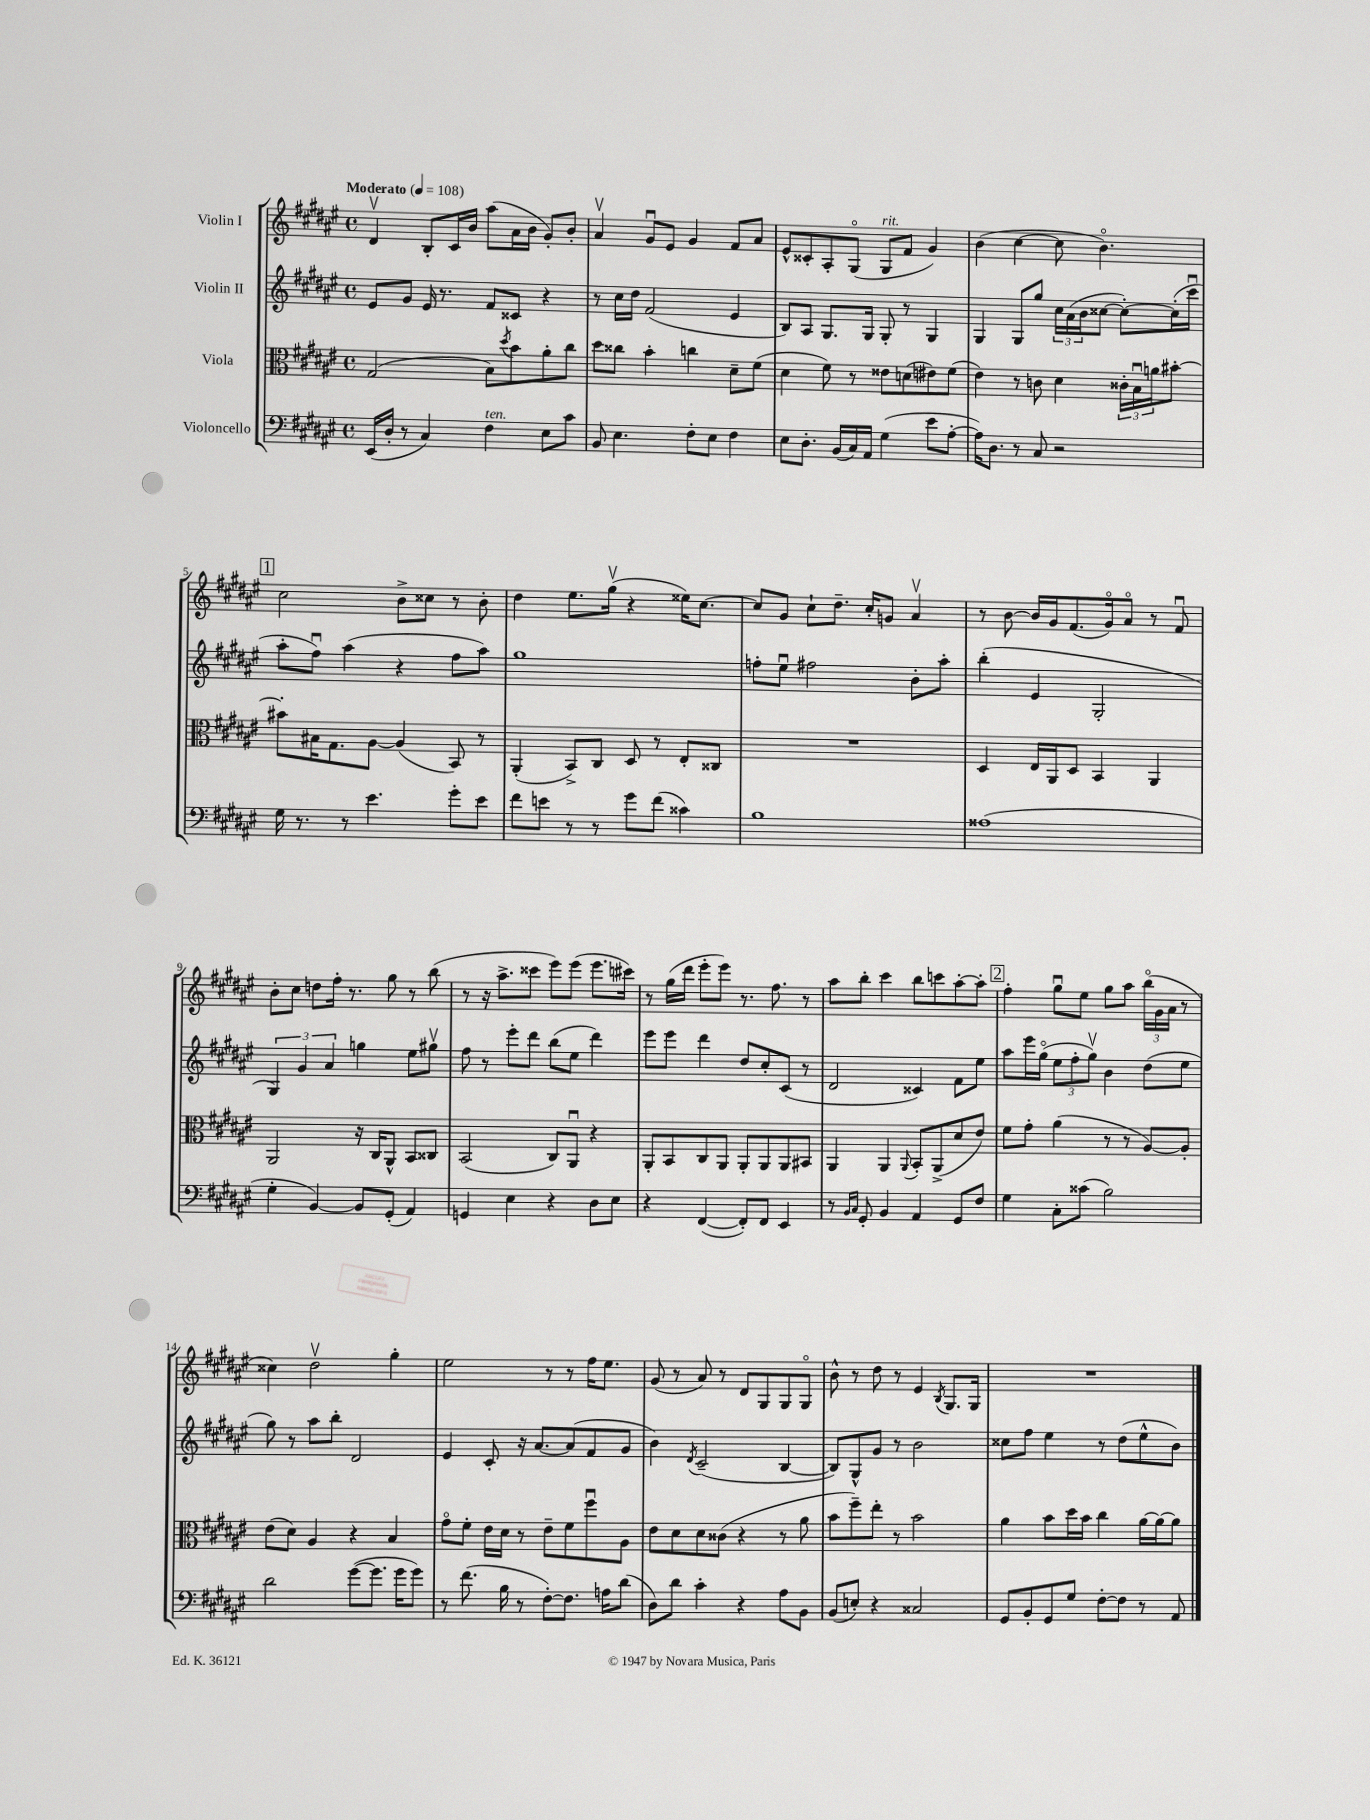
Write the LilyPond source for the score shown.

<<
\new StaffGroup <<
\new Staff = "s0" \with { instrumentName = "Violin I" } {
    \clef treble \key fis \major \defaultTimeSignature \time 4/4 \tempo "Moderato" 4 = 108
    dis'4\upbow b8-. cis'16 b'16 ais''8( ais'16 b'16 gis'8-.) b'8-. |
    ais'4\upbow gis'8\downbow eis'8 gis'4 fis'8 ais'8 |
    eis'8-^ cisis'8-. ais8-. gis8\flageolet( gis8^\markup { \italic "rit." } fis'8 gis'4) |
    b'4( cis''4~ cis''8 b'4.\flageolet) |
    \mark \markup { \box "1" } cis''2 b'8-> cisis''8 r8 b'8-. |
    dis''4 eis''8. gis''16\upbow( r4 eisis''16) cis''8.~ |
    cis''8 gis'8 cis''8-! dis''8.-- cis''16-. g'8 ais'4\upbow |
    r8 b'8~ b'16 gis'16 fis'8.( gis'16\flageolet) ais'8\flageolet r8 fis'8\downbow |
    b'8-. cis''8 d''8 fis''16-. r8. gis''8 r8 b''8( |
    r8 r16 ais''8.-> cisis'''8 eis'''8) eis'''8( eis'''8. cis'''16) |
    r8 gis''16( dis'''16 eis'''8-. eis'''8) r8. fis''8. r8 |
    ais''8 b''8-. cis'''4 b''8 c'''8 ais''8~-. ais''8-. |
    \mark \markup { \box "2" } fis''4-. gis''8\downbow eis''8 gis''8 ais''8 \tuplet 3/2 { b''16\flageolet( gis'16 ais'16 } r8 |
    cisis''4) dis''2\upbow gis''4-. |
    eis''2 r8 r8 fis''16 eis''8. |
    gis'8( r8 ais'8) r8 dis'8 gis8 gis8 gis8\flageolet |
    b'8-^ r8 dis''8 r8 eis'4 \acciaccatura { b8 } gis8. gis16 |
    R1 \bar "|." |
}
\new Staff = "s1" \with { instrumentName = "Violin II" } {
    \clef treble \key fis \major \defaultTimeSignature \time 4/4
    eis'8 gis'8 eis'16 r8. fis'8 cisis'8 r4 |
    r8 cis''16 dis''16 fis'2( eis'4 |
    b8) ais8 gis8. gis16 gis8-. r8 gis4 |
    gis4 gis8 gis''8 \tuplet 3/2 { cis''16 ais'16( b'16 } cisis''8~ cisis''8~-.) cisis''16-.( cis'''16\downbow |
    \mark \markup { \box "1" } ais''8-. fis''8\downbow) ais''4( r4 fis''8 ais''8) |
    gis''1 |
    f''8-. eis''8\downbow fis''2 b'8-. ais''8-. |
    b''4-.( eis'4 gis2-. |
    \tuplet 3/2 { gis4) gis'4 ais'4 } g''4 eis''8 gis''8\upbow |
    fis''8 r8 eis'''8-. dis'''8 b''8( eis''8 dis'''4) |
    eis'''8 eis'''8 dis'''4 dis''8 cis''8-. cis'8( r8 |
    dis'2 cisis'4) fis'8 eis''8 |
    \mark \markup { \box "2" } ais''8 eis'''16 gis''16\flageolet( \tuplet 3/2 { eis''8 fis''8-. gis''8\upbow) } b'4 dis''8( eis''8 |
    gis''8) r8 ais''8 b''8-. dis'2 |
    eis'4 cis'8-. r16 ais'8.~ ais'8( fis'8 gis'8 |
    b'4) \acciaccatura { dis'8 } cis'2--( b4~ |
    b8) gis8-^ gis'8 r8 b'2 |
    cisis''8 fis''8 eis''4 r8 dis''8( eis''8-^ b'8) \bar "|." |
}
\new Staff = "s2" \with { instrumentName = "Viola" } {
    \clef alto \key fis \major \defaultTimeSignature \time 4/4
    gis2( b8) \acciaccatura { dis''8 } b'8 ais'8-. cis''8 |
    dis''8 cisis''8 b'4-. c''4 dis'8-- fis'8( |
    dis'4 fis'8) r8 eisis'8 d'8( eis'8) fis'8( |
    eis'4) r8 c'8 dis'4 \tuplet 3/2 { cisis'16-. b16\downbow a'16 } bis'8~-. |
    \mark \markup { \box "1" } bis'8-. bis16 gis8. ais8~ ais4( b,8) r8 |
    ais,4-.( b,8->) cis8 dis8 r8 eis8-. cisis8 |
    R1 |
    dis4 eis16 ais,16 dis8 b,4 ais,4 |
    ais,2 r16 cis16 ais,8-^ b,8 cisis8 |
    b,2( cis8) ais,8\downbow r4 |
    ais,8-. b,8 cis8 ais,8 ais,8-. ais,8 ais,8 bis,8 |
    ais,4 ais,4 \appoggiatura { ais,8 } b,8-. ais,8->( dis'8 eis'8) |
    \mark \markup { \box "2" } fis'8 gis'8-. ais'4( r8 r8 ais8~) ais8-. |
    eis'8( dis'8) ais4 r4 b4 |
    gis'8\flageolet fis'8-. eis'16 dis'16 r8 eis'8-- fis'8 fis''8\downbow ais8 |
    eis'8 dis'8 dis'8 cisis'8( r4 r8 ais'8 |
    b'8 fis''8--) eis''8-. r8 b'2 |
    ais'4 b'8 dis''16 b'16 cis''4 ais'16~ ais'16~ ais'8 \bar "|." |
}
\new Staff = "s3" \with { instrumentName = "Violoncello" } {
    \clef bass \key fis \major \defaultTimeSignature \time 4/4
    eis,16( dis16-. r8 cis4) fis4^\markup { \italic "ten." } eis8 cis'8 |
    b,8 eis4. fis8-. eis8 fis4 |
    eis8 dis8.-. b,16( cis16) ais,16 gis4( eis'8 ais8~-. |
    ais16) dis8. r8 cis8 r2 |
    \mark \markup { \box "1" } gis16 r8. r8 eis'4. gis'8-. eis'8 |
    fis'8 e'8 r8 r8 gis'8 fis'8( cisis'4) |
    b1 |
    aisis1( |
    gis4-. b,4~) b,8 gis,8-.( ais,4) |
    g,4 eis4 r4 dis8 eis8 |
    r4 fis,4~( fis,8-.) fis,8 eis,4 |
    r8 \grace { b,16 cis16 } gis,8-. b,4 ais,4 gis,8 fis8 |
    \mark \markup { \box "2" } gis4 cis8-. cisis'8( b2) |
    dis'2 gis'8~( gis'8. gis'16 gis'8) |
    r8 fis'8.( b16 r8 fis8~-.) fis8. a16 dis'8( |
    dis8) dis'8 cis'4-. r4 ais8 b,8 |
    b,8( e8-.) r4 cisis2 |
    gis,8 b,8-. gis,8 gis8 fis8~-. fis8 r8 ais,8 \bar "|." |
}
>>
>>
